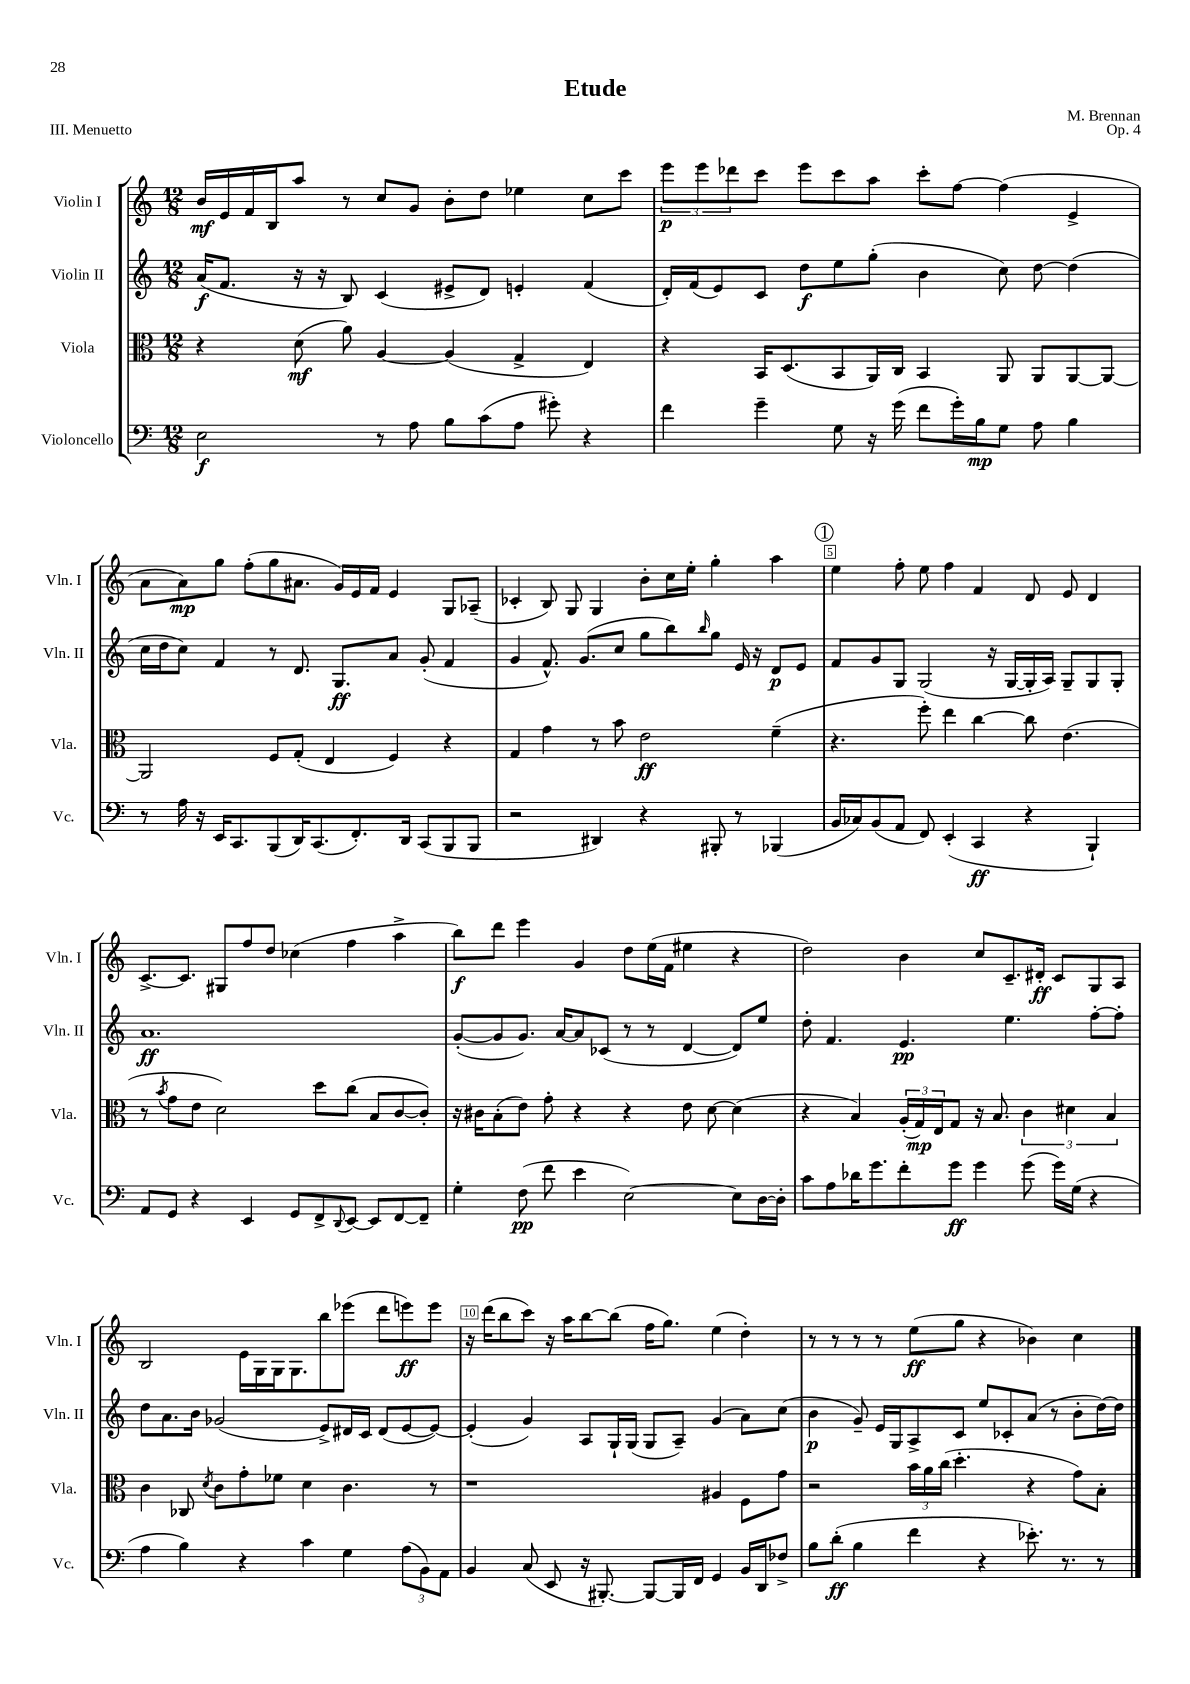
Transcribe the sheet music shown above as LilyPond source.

\header { title = "Etude" composer = "M. Brennan" opus = "Op. 4" piece = "III. Menuetto" }
<<
\new StaffGroup <<
\new Staff = "s0" \with { instrumentName = "Violin I" shortInstrumentName = "Vln. I" } {
    \clef treble \key c \major \numericTimeSignature \time 12/8
    b'16\mf e'16 f'16 b16 a''8 r8 c''8 g'8 b'8-. d''8 ees''4 c''8 c'''8 |
    \tuplet 3/2 { e'''8\p e'''8 des'''8 } c'''8 e'''8 c'''8 a''8 c'''8-. f''8~ f''4( e'4-> |
    a'8 a'8\mp) g''8 f''8-.( g''8 ais'8. g'16) e'16 f'16 e'4 g8 aes8--( |
    ces'4-. b8) g8 g4 b'8-. c''16 e''16-. g''4-. a''4 |
    \mark \markup { \circle "1" } e''4 f''8-. e''8 f''4 f'4 d'8 e'8 d'4 |
    c'8.~-> c'8. gis8 f''8 d''8 ces''4( f''4 a''4-> |
    b''8\f) d'''8 e'''4 g'4 d''8 e''16( f'16 eis''4 r4 |
    d''2) b'4 c''8 c'8.-- dis'16-.\ff c'8 g8 a8 |
    b2 e'16 g16 g16 g8. b''8 ees'''8( d'''8 e'''8\ff) e'''8 |
    r16 d'''16( b''8 c'''8) r16 a''16 b''8~ b''8( f''16 g''8.) e''4( d''4-.) |
    r8 r8 r8 r8 e''8\ff( g''8 r4 bes'4) c''4 \bar "|." |
}
\new Staff = "s1" \with { instrumentName = "Violin II" shortInstrumentName = "Vln. II" } {
    \clef treble \key c \major \numericTimeSignature \time 12/8
    a'16\f( f'8. r16 r16 b8) c'4( eis'8-> d'8) e'4-. f'4( |
    d'16-.) f'16( e'8) c'8 d''8\f e''8 g''8-.( b'4 c''8) d''8~ d''4( |
    c''16 d''16 c''8) f'4 r8 d'8. g8.\ff a'8 g'8-.( f'4 |
    g'4 f'8.-^) g'8.( c''8 g''8 b''8) \grace { b''16 } g''8 e'16 r16 d'8\p e'8 |
    \mark \markup { \circle "1" } f'8 g'8 g8 g2( r16 g16~ g16-. a16) g8-- g8 g8-. |
    a'1.\ff |
    g'8~-.( g'8 g'8.) a'16~ a'8 ces'8( r8 r8 d'4~ d'8) e''8 |
    d''8-. f'4. e'4.\pp e''4. f''8~-. f''8-. |
    d''8 a'8. b'16 ges'2( e'8->) dis'16 c'16 dis'8( e'8~ e'8~) |
    e'4-.( g'4) a8 g16-! g16( g8 a8--) g'4( a'8) c''8( |
    b'4\p g'8--) e'16 g16 a8-> c'8 e''8 ces'8-. a'8( r8 b'8-. d''16~) d''16 \bar "|." |
}
\new Staff = "s2" \with { instrumentName = "Viola" shortInstrumentName = "Vla." } {
    \clef alto \key c \major \numericTimeSignature \time 12/8
    r4 d'8\mf( a'8) a4~ a4( g4-> e4) |
    r4 b,16 d8.( b,8 a,16) c16 b,4 a,8 a,8 a,8~ a,8~ |
    a,2 f8 g8-.( e4 f4) r4 |
    g4 g'4 r8 b'8 e'2\ff f'4--( |
    \mark \markup { \circle "1" } r4. f''8-.) e''4 c''4~ c''8 e'4.( |
    r8 \acciaccatura { b'8 } g'8 e'8 d'2) d''8 c''8( b8 c'8~ c'8-.) |
    r16 cis'16 b8-.( e'8) g'8-. r4 r4 e'8 d'8~ d'4( |
    r4 b4) \tuplet 3/2 { a16-.( g16\mp) e16 } g8 r16 b8. \tuplet 3/2 { c'4 dis'4 b4 } |
    c'4 ces8 \acciaccatura { d'8 } c'8 g'8-. fes'8 d'4 c'4. r8 |
    r1 ais4 f8 g'8 |
    r2 \tuplet 3/2 { b'16 a'16 c''16( } d''4.-. r4 g'8) b8-. \bar "|." |
}
\new Staff = "s3" \with { instrumentName = "Violoncello" shortInstrumentName = "Vc." } {
    \clef bass \key c \major \numericTimeSignature \time 12/8
    e2\f r8 a8 b8 c'8( a8 gis'8-.) r4 |
    f'4 g'4-- g8 r16 g'16( f'8 g'16-.) b16\mp g8 a8 b4 |
    r8 a16 r16 e,16 c,8. b,,8( d,16) c,8.( f,8.-.) d,16 c,8( b,,8 b,,8 |
    r2 dis,4) r4 bis,,8-. r8 bes,,4( |
    \mark \markup { \circle "1" } b,16 ces16) b,8( a,8 f,8) e,4-.( c,4\ff r4 b,,4-!) |
    a,8 g,8 r4 e,4 g,8 f,8-> \appoggiatura { d,8 } e,8~ e,8 f,8~ f,8-- |
    g4-. f8\pp( f'8 e'4 e2~) e8 d16~ d16-. |
    c'8 a8 des'16 g'8. f'8-. g'8\ff g'4 g'8( g'16) g16( r4 |
    a4 b4) r4 c'4 g4 \tuplet 3/2 { a8( b,8) a,8 } |
    b,4 c8( e,8 r16 bis,,8.~-.) bis,,8~ bis,,16 f,16 g,4 b,16 d,16 fes8-> |
    b8 d'8-.\ff( b4 f'4 r4 ees'8.-.) r8. r8 \bar "|." |
}
>>
>>
\layout { \context { \Score \override BarNumber.break-visibility = ##(#f #t #t) barNumberVisibility = #(every-nth-bar-number-visible 5) \override BarNumber.stencil = #(make-stencil-boxer 0.1 0.3 ly:text-interface::print) } }
